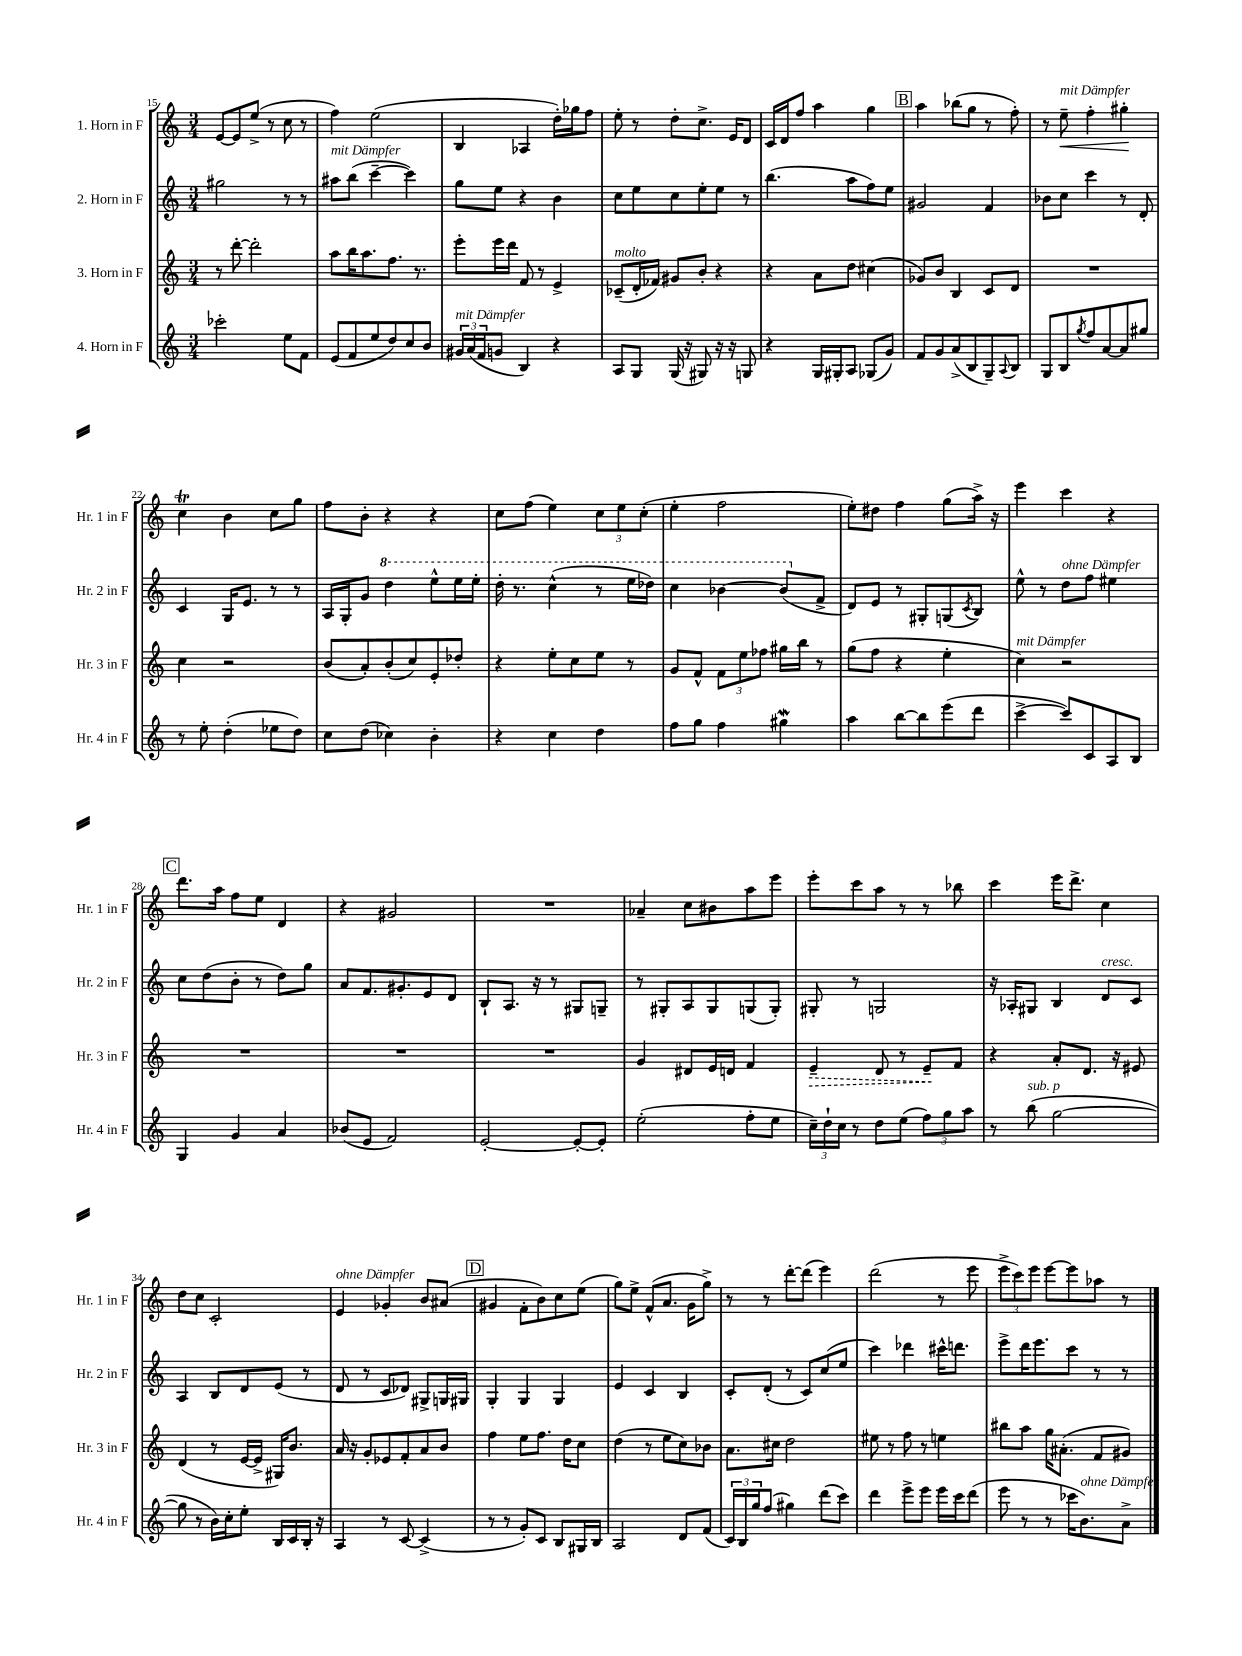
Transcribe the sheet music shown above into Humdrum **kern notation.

**kern	**kern	**dynam	**kern	**kern	**dynam
*part4	*part3	*part3	*part2	*part1	*part1
*staff4	*staff3	*staff3	*staff2	*staff1	*staff1
*I"4. Horn in F	*I"3. Horn in F	*	*I"2. Horn in F	*I"1. Horn in F	*
*I'Hr. 4 in F	*I'Hr. 3 in F	*	*I'Hr. 2 in F	*I'Hr. 1 in F	*
*clefG2	*clefG2	*	*clefG2	*clefG2	*
*k[]	*k[]	*	*k[]	*k[]	*
*M3/4	*M3/4	*	*M3/4	*M3/4	*
=15	=15	=15	=15	=15	=15
2ccc-X'\	8r	.	2gg#X\	[8e/L	.
.	[8ddd'\	.	.	8e/]	.
.	2ddd'\]	.	.	(8ee^/J	.
.	.	.	.	8r	.
8ee\L	.	.	8r	8cc\	.
8f\J	.	.	8r	8r	.
=16	=16	=16	=16	=16	=16
!	!	!	!LO:TX:a:i:t=mit Dämpfer	!	!
(8e/L	8aa\L	.	8aa#X\L	4ff\)	.
8f/	16bb\K	.	(8bb\J	.	.
.	8.aa\	.	.	.	.
8ee/	.	.	[4ccc~\	(2ee\	.
8dd/)	8.ff\J	.	.	.	.
8cc/	.	.	4ccc\])	.	.
.	8.r	.	.	.	.
8b/J	.	.	.	.	.
=17	=17	=17	=17	=17	=17
!LO:TX:a:i:t=mit Dämpfer	!	!	!	!	!
24g#X/LL	8eee'\L	.	8gg\L	4B/	.
(24a/	.	.	.	.	.
24f/J	.	.	.	.	.
8gn/J	16eee\L	.	8ee\J	.	.
.	16ddd\JJ	.	.	.	.
4B/)	8f/	.	4r	4A-X/	.
.	8r	.	.	.	.
4r	4e^/	.	4b\	16dd'\LL)	.
.	.	.	.	16gg-X\J	.
.	.	.	.	8ff\J	.
=18	=18	=18	=18	=18	=18
!	!LO:TX:a:i:t=molto	!	!	!	!
8A/L	(8c-X~/L	.	8cc\L	8ee'\	.
8G/J	16d'/L	.	8ee\	8r	.
.	16f-X/JJ)	.	.	.	.
(16G/	8g#X/L	.	8cc\	8dd'\L	.
16r	.	.	.	.	.
8G#X/)	8b'/J	.	8ee'\	8.cc^\J	.
16r	4r	.	8ee\J	.	.
16r	.	.	.	16e/KL	.
8Gn/	.	.	8r	8d/J	.
=19	=19	=19	=19	=19	=19
4r	4r	.	(4.bb\	16c/LL	.
.	.	.	.	16d/J	.
.	.	.	.	8ff/J	.
16G/LL	8a\L	.	.	4aa\	.
16G#X'/J	.	.	.	.	.
8A/J	8dd\J	.	8aa\L	.	.
(8G-X/L	(4cc#X\	.	8ff\)	4gg\	.
8g/J)	.	.	8ee\J	.	.
!!LO:REH:place=s1:t=B
=20	=20	=20	=20	=20	=20
8f/L	8g-X/L)	.	2g#X/	4aa\	.
8g/	8b/J	.	.	.	.
(8a^/	4B/	.	.	(8bb-X\L	.
8B/	.	.	.	8gg\J	.
8G~/)	8c/L	.	4f/	8r	.
8qqA/	.	.	.	.	.
8B/J	8d/J	.	.	8ff'\)	.
=21	=21	=21	=21	=21	=21
8G/L	2.r	.	8b-X\L	8r	.
!	!	!	!	!LO:TX:a:i:t=mit Dämpfer	!
!	!	!	!	!	!LO:HP:b
8B/	.	.	8cc\J	8ee~\	<
8qgg/	.	.	.	.	.
8ff/	.	.	4ccc\	4ff'\	.
[8a/	.	.	.	.	.
8a/]	.	.	8r	4gg#X'\	.
8gg#X/J	.	.	8d'/	.	.
.	.	.	.	.	[
!!LO:LB:g=z
=22	=22	=22	=22	=22	=22
8r	4cc\	.	4c/	4ccT\	.
8ee'\	.	.	.	.	.
(4dd'\	2r	.	16G/KL	4b\	.
.	.	.	8.e/J	.	.
8ee-X\L	.	.	8r	8cc\L	.
8dd\J)	.	.	8r	8gg\J	.
=23	=23	=23	=23	=23	=23
8cc\L	(8b/L	.	16A/LL	8ff\L	.
.	.	.	16G'/J	.	.
(8dd\J	8a'/)	.	8g/J	8b'\J	.
*	*	*	*8va	*	*
4cc-X\)	(8b'/	.	4ddd\	4r	.
.	8cc/)	.	.	.	.
4b'\	8e'/	.	8eee^^\L	4r	.
.	8dd-X'/J	.	16eee\L	.	.
.	.	.	16eee'\JJ	.	.
=24	=24	=24	=24	=24	=24
4r	4r	.	16ddd'\	8cc\L	.
.	.	.	8.r	.	.
.	.	.	.	(8ff\J	.
4cc\	8ee'\L	.	(4ccc^^\	4ee\)	.
.	8cc\	.	.	.	.
4dd\	8ee\J	.	8r	12cc\L	.
.	.	.	.	12ee\	.
.	8r	.	16eee\LL	.	.
.	.	.	.	(12cc'\J	.
.	.	.	16ddd-X\JJ)	.	.
=25	=25	=25	=25	=25	=25
8ff\L	8g/L	.	4ccc\	4ee'\	.
8gg\J	8f^^/J	.	.	.	.
4ff\	12f\L	.	[4bb-X\	2ff\	.
.	12ee\	.	.	.	.
.	12ff-X\J	.	.	.	.
4gg#XW\	16gg#X\LL	.	(8bb-/L]	.	.
.	16bb\JJ	.	.	.	.
*	*	*	*X8va	*	*
.	8r	.	8f^/J	.	.
=26	=26	=26	=26	=26	=26
4aa\	(8gg\L	.	8d/L)	8ee'\L)	.
.	8ff\J	.	8e/J	8dd#X\J	.
[8bb\L	4r	.	8r	4ff\	.
8bb\]	.	.	8G#X'/L	.	.
(8eee\	4ee'\	.	(8Gn/	(8gg\L	.
.	.	.	8qc/	.	.
8ddd\J	.	.	8B/J)	16aa^\Jk)	.
.	.	.	.	16r	.
=27	=27	=27	=27	=27	=27
!	!LO:TX:a:i:t=mit Dämpfer	!	!	!	!
[4ccc^\	4cc\)	.	8ee^^\	4eee\	.
.	.	.	8r	.	.
!	!	!	!LO:TX:a:i:t=ohne Dämpfer	!	!
8ccc/L])	2r	.	8dd\L	4ccc\	.
8c/	.	.	8ff\J	.	.
8A/	.	.	4ee#X\	4r	.
8B/J	.	.	.	.	.
!!LO:LB:g=z
!!LO:REH:place=s1:t=C
=28	=28	=28	=28	=28	=28
4G/	2.r	.	8cc\L	8.ddd\L	.
.	.	.	(8dd\	.	.
.	.	.	.	16aa\Jk	.
4g/	.	.	8b'\J	8ff\L	.
.	.	.	8r	8ee\J	.
4a/	.	.	8dd\L)	4d/	.
.	.	.	8gg\J	.	.
=29	=29	=29	=29	=29	=29
(8b-X/L	2.r	.	8a/L	4r	.
8e/J	.	.	8.f/	.	.
2f/)	.	.	.	2g#X/	.
.	.	.	8.g#X'/	.	.
.	.	.	8e/	.	.
.	.	.	8d/J	.	.
=30	=30	=30	=30	=30	=30
[2e'/	2.r	.	8B`/L	2.r	.
.	.	.	8.A/J	.	.
.	.	.	16r	.	.
.	.	.	8r	.	.
8e'/L_	.	.	8G#X/L	.	.
8e'/J]	.	.	8Gn~/J	.	.
=31	=31	=31	=31	=31	=31
(2ee'\	4g/	.	8r	4a-X~/	.
.	.	.	8G#X'/L	.	.
.	8d#X/L	.	8A/	8cc\L	.
.	16e/L	.	8G#/	8b#X\	.
.	16dn/JJ	.	.	.	.
8ff'\L	4f/	.	(8Gn/	8aa\	.
8ee\J	.	.	8G'/J)	8eee\J	.
=32	=32	=32	=32	=32	=32
!	!	!LO:HP:b	!	!	!
24cc~\LL)	4e~/	>	8G#X'/	8eee'\L	.
24dd`\	.	.	.	.	.
24cc\JJ	.	.	.	.	.
8r	.	.	8r	8ccc\	.
8dd\L	8d/	.	2Gn/	8aa\J	.
(8ee\J	8r	.	.	8r	.
12ff\L)	8e~/L	.	.	8r	.
12gg\	.	.	.	.	.
.	8f/J	]	.	8bb-X\	.
12aa\J	.	.	.	.	.
=33	=33	=33	=33	=33	=33
8r	4r	.	16r	4ccc\	.
.	.	.	16A-X'/KL	.	.
!LO:TX:a:i:t=sub. p	!	!	!	!	!
(8bb\	.	.	8G#X/J	.	.
[2gg\	8a'/L	.	4B/	16eee\KL	.
.	.	.	.	8.ddd^\J	.
.	8.d/J	.	.	.	.
!	!	!	!LO:TX:a:i:t=cresc.	!	!
.	.	.	8d/L	4cc\	.
.	16r	.	.	.	.
.	8e#X/	.	8c/J	.	.
!!LO:LB:g=z
=34	=34	=34	=34	=34	=34
8gg\]	(4d/	.	4A/	8dd\L	.
8r	.	.	.	8cc\J	.
16b\LL)	8r	.	8B/L	2c'/	.
16cc'\J	.	.	.	.	.
8ee'\J	[16e/LL	.	8d/	.	.
.	16e^/JJ]	.	.	.	.
16B/LL	16G#X/KL)	.	(8e/J	.	.
16c/	8.b/J	.	.	.	.
16B'/JJ	.	.	8r	.	.
16r	.	.	.	.	.
=35	=35	=35	=35	=35	=35
!	!	!	!	!LO:TX:a:i:t=ohne Dämpfer	!
4A/	16a/	.	8d/	4e/	.
.	16r	.	.	.	.
.	8g'/L	.	8r	.	.
8r	8e-X/	.	8c/L	4g-X'/	.
[8c/	8f'/	.	8d-X/J)	.	.
(4c^/]	8a/	.	8G#X^/L	8b/L	.
.	8b/J	.	16Gn/L	(8a#X/J	.
.	.	.	16G#X/JJ	.	.
!!LO:REH:place=s1:t=D
=36	=36	=36	=36	=36	=36
8r	4ff\	.	4G'/	4g#X/	.
8r	.	.	.	.	.
8g'/L)	8ee\L	.	4G/	8f'\L	.
8c/J	8.ff\J	.	.	8b\)	.
8B/L	.	.	4G/	8cc\	.
.	16dd\KL	.	.	.	.
16G#X/L	8cc\J	.	.	(8ee\J	.
16B/JJ	.	.	.	.	.
=37	=37	=37	=37	=37	=37
2A/	(4dd\	.	4e/	8gg\L)	.
.	.	.	.	8ee^\J	.
.	8r	.	4c/	(8f^^/L	.
.	8ee\L	.	.	8.a/J	.
8d/L	8cc\)	.	4B/	.	.
.	.	.	.	16g\KL	.
(8f/J	8b-X\J	.	.	8gg^\J)	.
=38	=38	=38	=38	=38	=38
24c/LL)	8.a\L	.	8c'/L	8r	.
24B/	.	.	.	.	.
24gg/J	.	.	.	.	.
(8ff/J	.	.	(8d'/J	8r	.
.	16cc#X\Jk	.	.	.	.
4gg#X\)	2dd\	.	8r	[8ddd'\L	.
.	.	.	8c/L)	(8ddd\J]	.
(8ddd\L	.	.	(8cc/	4eee\)	.
8ccc\J)	.	.	8ee/J	.	.
=39	=39	=39	=39	=39	=39
4ddd\	8ee#X\	.	4ccc\)	(2ddd\	.
.	8r	.	.	.	.
8eee^\L	8ff\	.	4ddd-X\	.	.
8eee\J	8r	.	.	.	.
16eee\LL	4een\	.	16ccc#X^^\KL	8r	.
16ccc\J	.	.	8.dddn\J	.	.
(8ddd\J	.	.	.	8eee\	.
=40	=40	=40	=40	=40	=40
8eee\	8bb#X\L	.	8eee^\L	12eee^\L	.
.	.	.	.	12ccc\)	.
8r	8aa\J	.	16ddd\K	.	.
.	.	.	.	12eee\J	.
.	.	.	8.eee\	.	.
8r	16gg\KL	.	.	[8eee\L	.
.	(8.a#X'\J	.	.	.	.
16ccc-X\KL	.	.	8ccc\J	8eee\]	.
!LO:TX:a:i:t=ohne Dämpfer	!	!	!	!	!
8.b\)	.	.	.	.	.
.	8f/L	.	8r	8aa-X\J	.
8a^\J	8g#X/J)	.	8r	8r	.
==	==	==	==	==	==
*-	*-	*-	*-	*-	*-
